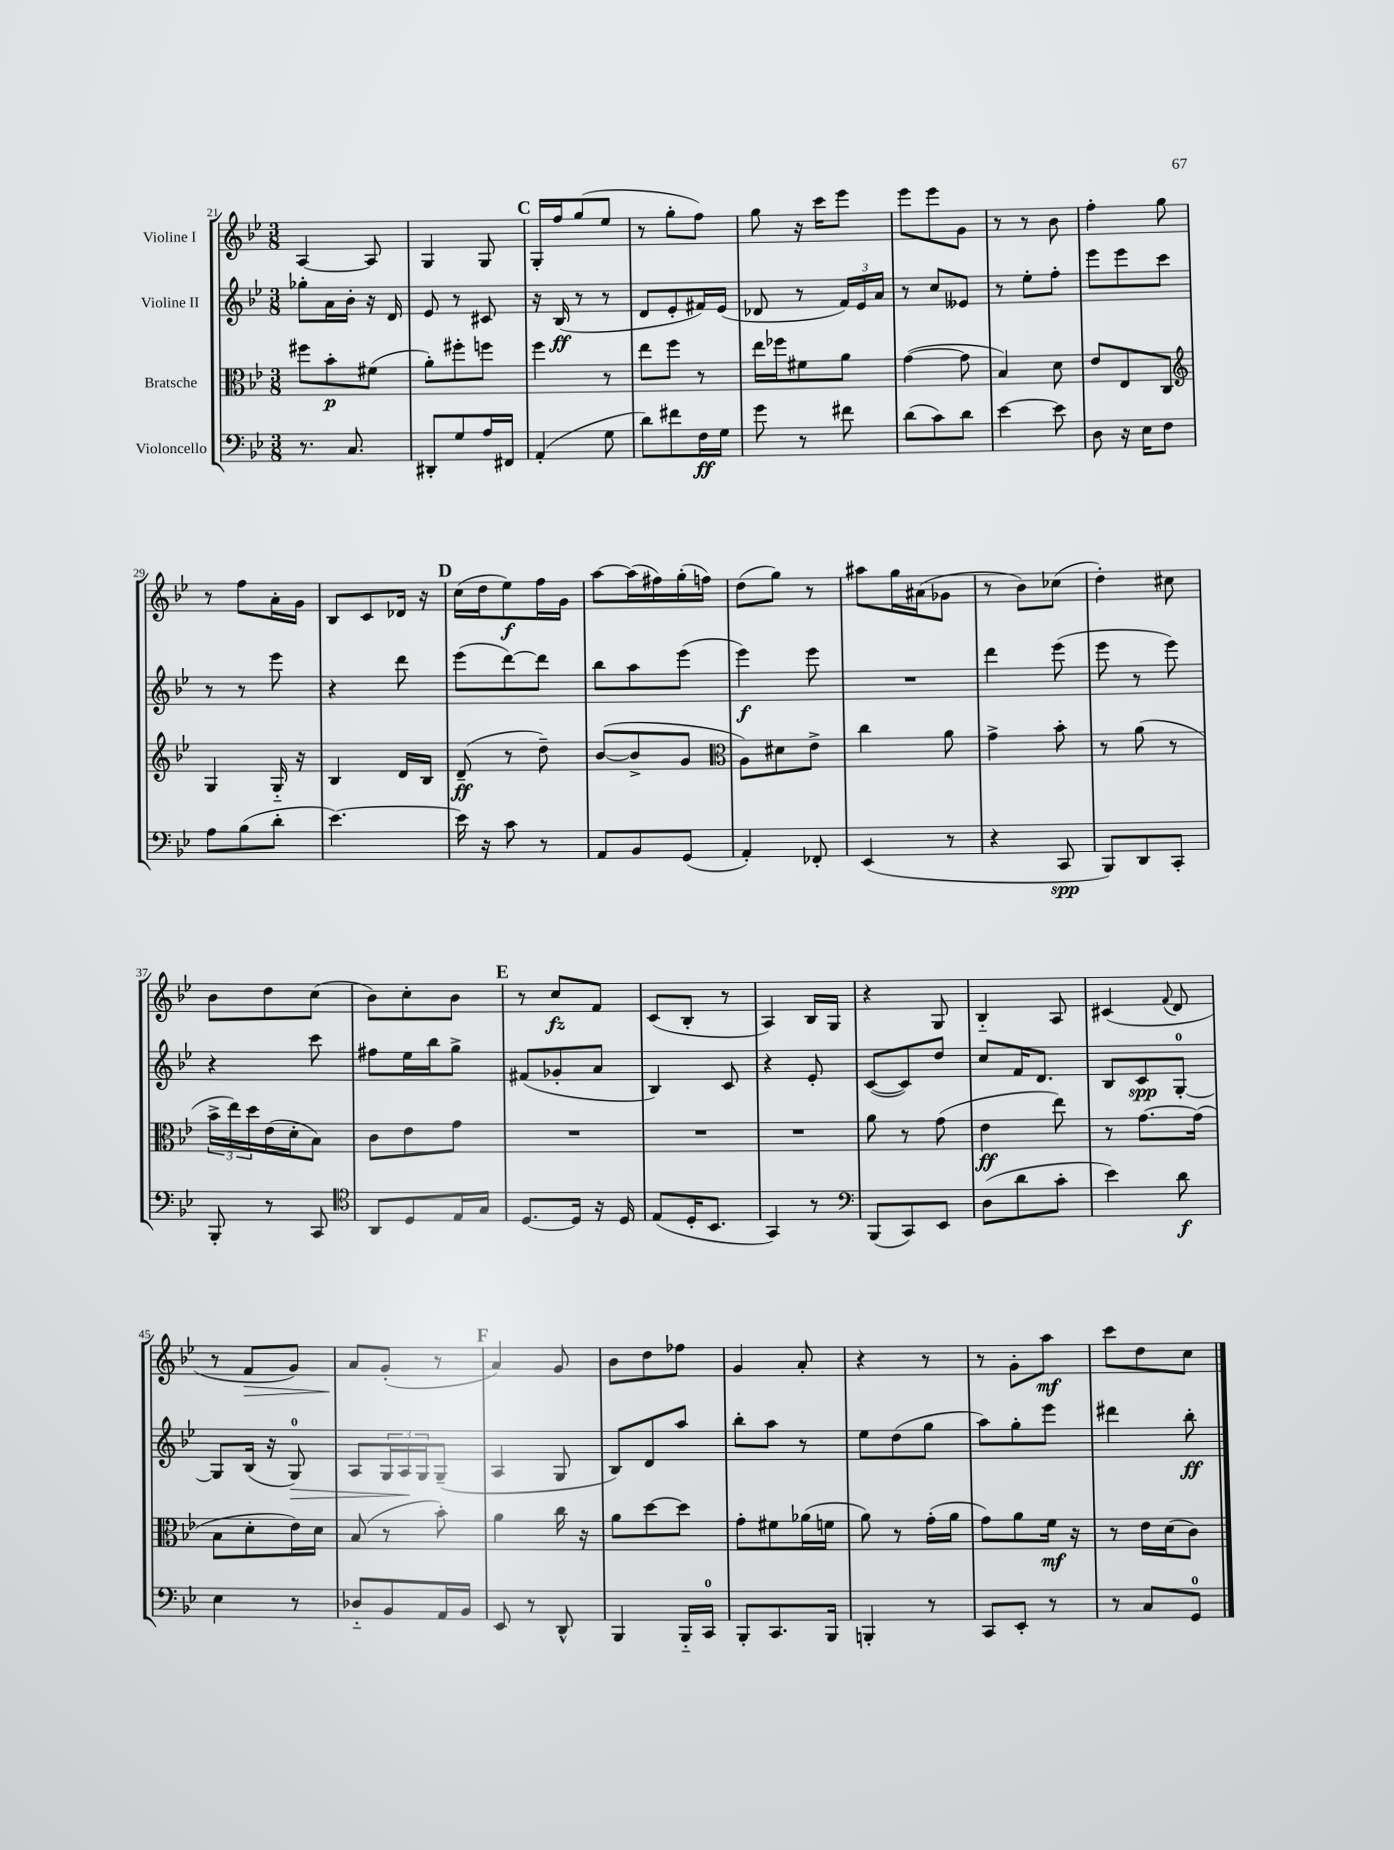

**kern	**kern	**kern	**kern
*staff4	*staff3	*staff2	*staff1
*clefF4	*clefC3	*clefG2	*clefG2
*k[b-e-]	*k[b-e-]	*k[b-e-]	*k[b-e-]
*M3/8	*M3/8	*M3/8	*M3/8
8.r	8ff#\L	8gg-'\L	[4A/
.	8b-'\	16a\L	.
8.C/	.	16b-'\JJ	.
.	(8f#\J	16r	8A/]
.	.	16d/	.
=	=	=	=
8DD#'/L	8a'\L)	8e-/	4G/
8G/	8ff#'\	8r	.
16A/L	8ff\J	8c#/	8G/
16FF#/JJ	.	.	.
=	=	=	=
(4AA'/	4ff\	16r	16G'/LL
.	.	(16B-/	16ff/J
.	.	8r	(8gg/
8G\	8r	8r	8ee-/J
=	=	=	=
8d\L)	8ee-\L	8d/L	8r
8f#\	8ff\J	8e-'/	8gg'\L
16F\L	8r	16f#/L)	8ff\J)
16G\JJ	.	(16e-/JJ	.
=	=	=	=
8g\	16ee-\LL	8d-/	8gg\
.	16ff-\J	.	.
8r	8f#\	8r	16r
.	.	.	16ccc\LK
8f#\	8a\J	24f/LL)	8eee-\J
.	.	24e-/	.
.	.	24a/JJ	.
=	=	=	=
(8d\L	([4g\	8r	8eee-\L
8c\)	.	8cc/L	8eee-\
8d\J	8g\]	8e--/J	8g\J
=	=	=	=
[4e-\	4B-/)	8r	8r
.	.	8ee-'\L	8r
8e-\]	8d\	8ff'\J	8b-\
=	=	=	=
8D\	8e-/L	8eee-\L	4ff'\
16r	8E-/	8eee-\	.
16E-\LK	.	.	.
8F\J	8C/J	8ccc\J	8gg\
=	=	=	=
*	*clefG2	*	*
8A\L	4G/	8r	8r
(8B-\	.	8r	8ff\L
8d'\J	16G'~/	8eee-\	16a'\L
.	16r	.	16g\JJ
=	=	=	=
[4.e-\)	4B-/	4r	8B-/L
.	.	.	8c/
.	16d/LL	8ddd\	16d-/Jk
.	16B-/JJ	.	16r
=	=	=	=
16e-\]	(8d~/	(8eee-\L	(16cc\LL
16r	.	.	16dd\J
8c\	8r	[8ddd\)	8ee-\)
8r	8dd~\)	8ddd\]J	16ff\L
.	.	.	16g\JJ
=	=	=	=
8AA/L	([8b-/L	8bb-\L	[8aa\L
8BB-/	8b-^/]	8aa\	(16aa\]L
.	.	.	16ff#\)
(8GG/J	8g/J	(8eee-\J	(16gg'\
.	.	.	16ff\JJ)
=	=	=	=
*	*clefC3	*	*
4AA'/)	8A\L)	4eee-\)	(8dd\L
.	8d#\	.	8gg\J)
8FF-'/	8e-^\J	8eee-\	8r
=	=	=	=
(4EE-/	4cc\	4.r	8aa#\L
.	.	.	16gg\L
.	.	.	(16a#\J
8r	8a\	.	8g-\J
=	=	=	=
4r	4g^\	4ddd\	8r
.	.	.	8b-\L)
8CC/	8b-'\	(8eee-\	(8cc-\J
=	=	=	=
8BBB-/L)	8r	8eee-\	4dd'\)
8DD/	(8a\	8r	.
8CC'/J	8r	8eee-\)	8cc#\
=	=	=	=
8BBB-'/	24b-^\LL	4r	8b-\L
.	24ee-\)	.	.
.	24dd\	.	.
8r	(16e-\	.	8dd\
.	16d'\J	.	.
8CC/	8B-\J)	8ccc\	(8cc\J
=	=	=	=
*clefC4	*	*	*
8AA/L	8c\L	8ff#\L	8b-\L)
8D/	8e-\	16ee-\L	8cc'\
.	.	16bb-\J	.
16E-/L	8g\J	8gg^\J	8b-\J
16G/JJ	.	.	.
=	=	=	=
[8.D/L	4.r	(8f#/L	8r
.	.	8g-'/	8cc/L
16D/]Jk	.	.	.
16r	.	8a/J	8f/J
16D/	.	.	.
=	=	=	=
(8E-/L	4.r	4B-/)	(8c/L
16D'/K	.	.	8B-'/J
8.BB-/J	.	.	.
.	.	8c/	8r
=	=	=	=
4GG/)	4.r	4r	4A/)
8r	.	8e-'/	16B-/LL
.	.	.	16G/JJ
=	=	=	=
*clefF4	*	*	*
(8BBB-/L	8a\	([8c/L	4r
8CC/)	8r	8c/])	.
8EE-/J	(8g\	8dd/J	8G/
=	=	=	=
(8D\L	4e-\	8cc/L	4B-'~/
8d\	.	16f/K	.
.	.	8.d/J	.
8c'\J	8ee-\)	.	8A/
=	=	=	=
4e-\)	8r	8B-/L	(4c#/
.	[8.g\L	8c/	.
.	.	.	8qqf/
8d\	.	[8G'/J	8d/
.	(16g\]Jk	.	.
=	=	=	=
4E-\	8B-\L	8G/]L	8r
.	8d'\	(16B-/Jk	8f/L
.	.	16r	.
8r	16e-\L)	8G/)	8g/J)
.	16d\JJ	.	.
=	=	=	=
8D-'~/L	(8B-/	8A/L	8a/L
8BB-/	8r	24G/L	(8g'/J
.	.	24A/	.
.	.	24G/J	.
16AA/L	8b-'\)	(8G~/J	8r
16BB-/JJ	.	.	.
=	=	=	=
8EE-/	4a\	4A/	4a/)
8r	.	.	.
8DD^^/	16cc\	8G/	8g/
.	16r	.	.
=	=	=	=
4BBB-/	8a\L	8B-/L)	8b-\L
.	[8dd\	8d/	8dd\
16BBB-'~/LL	8dd\]J	8aa/J	8ff-\J
16CC/JJ	.	.	.
=	=	=	=
8BBB-'/L	8g'\L	8bb-'\L	4g/
8.CC/	8f#\	8aa\J	.
.	(16a-\L	8r	8a'/
16BBB-/Jk	16f\JJ	.	.
=	=	=	=
4BBB'/	8a\)	8ee-\L	4r
.	8r	(8dd\	.
8r	(16g'\LL	8gg\J	8r
.	16a\JJ	.	.
=	=	=	=
8CC/L	8g\L)	8aa\L)	8r
8EE-'/J	8a\	8gg'\	8g'\L
8r	16f\Jk	8eee-\J	8aa\J
.	16r	.	.
=	=	=	=
8r	8r	4ddd#\	8ccc\L
8C/L	16e-\LL	.	8dd\
.	(16d\J	.	.
8GG/J	8c\J)	8bb-'\	8cc\J
==	==	==	==
*-	*-	*-	*-
